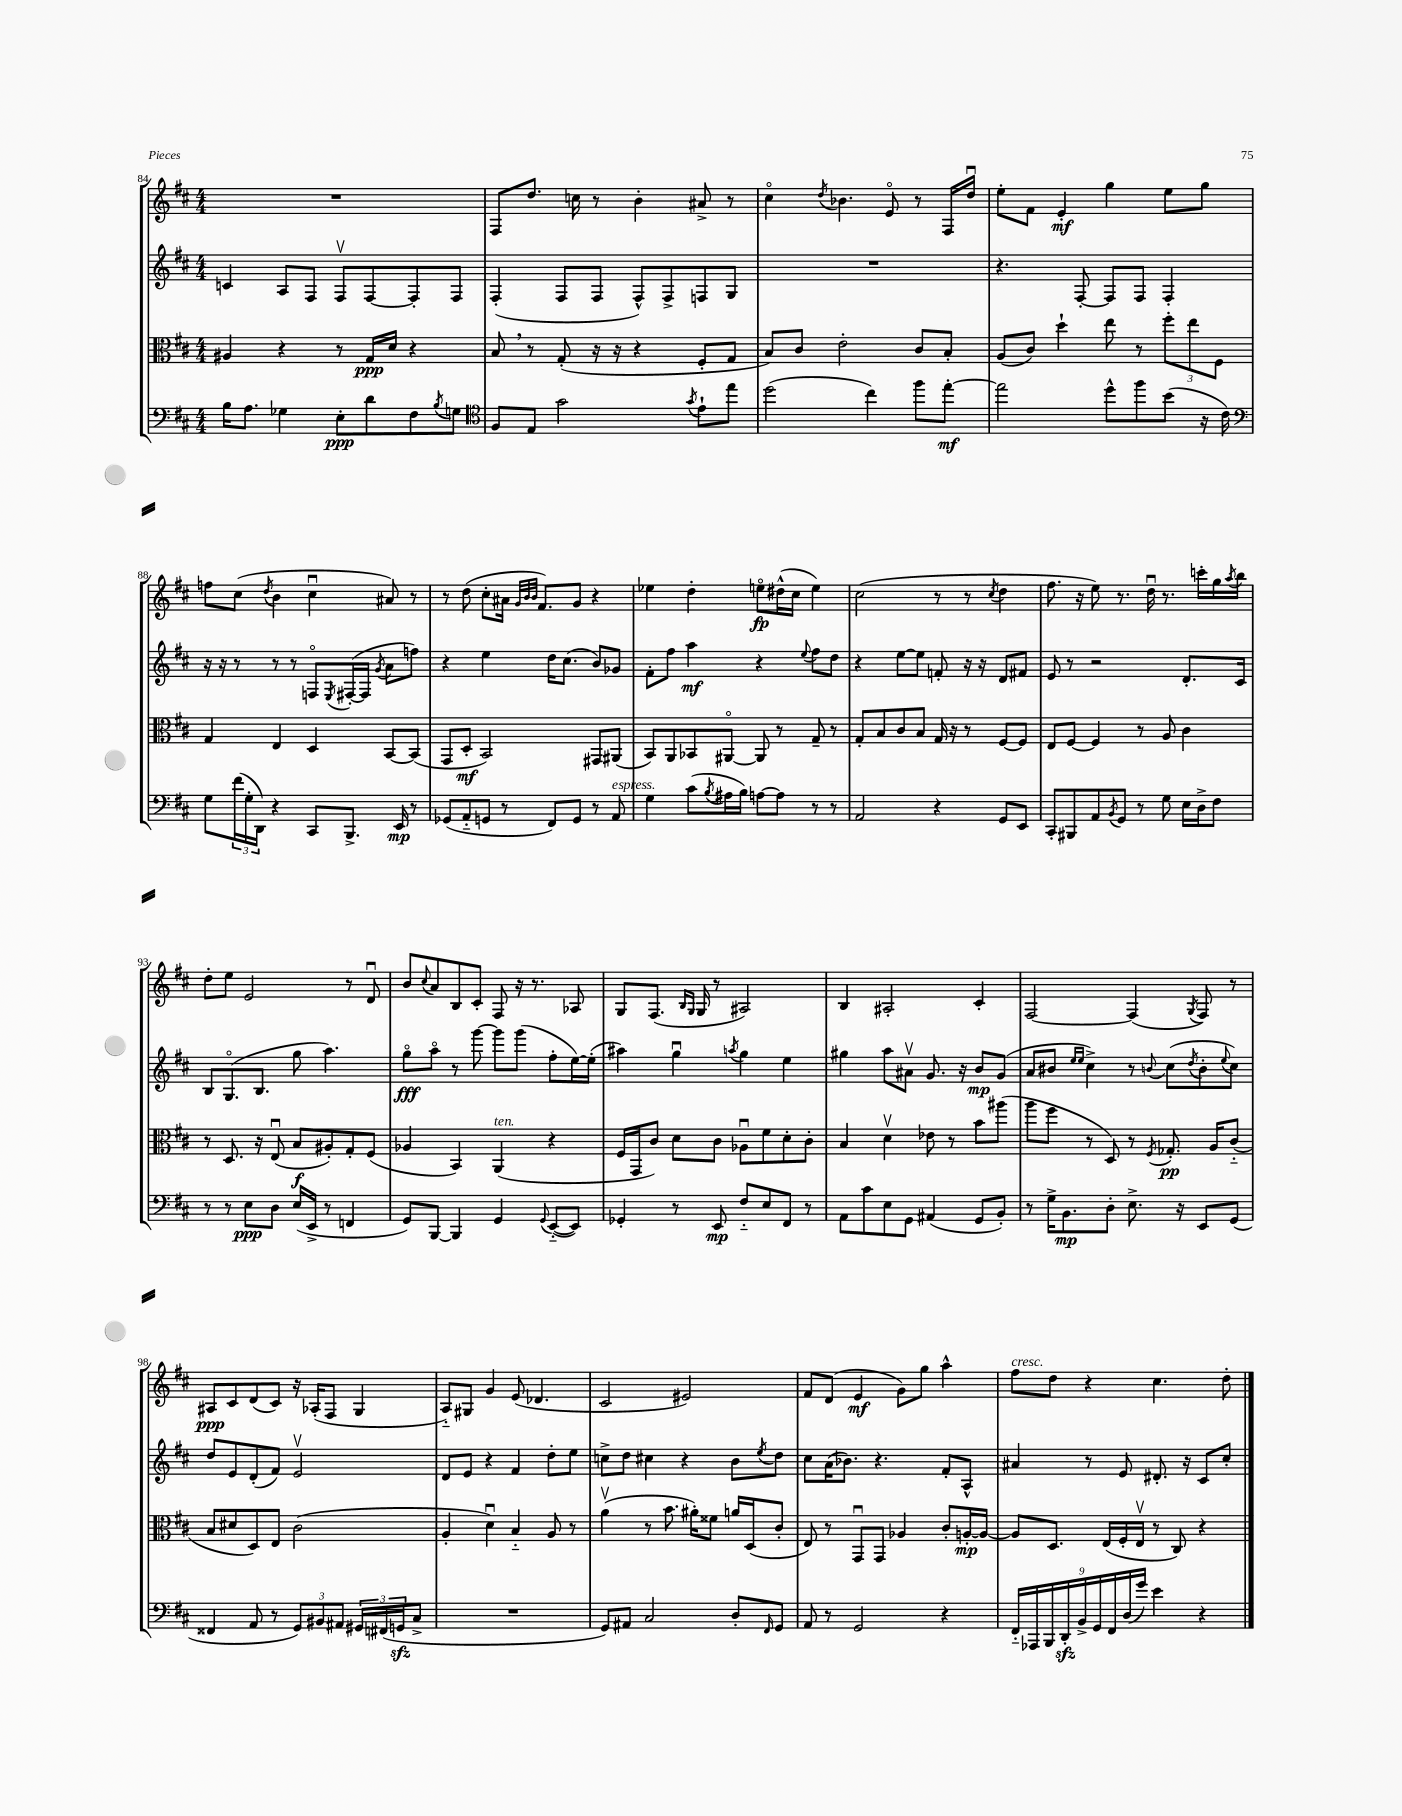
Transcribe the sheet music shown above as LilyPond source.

<<
\new StaffGroup <<
\new Staff = "s0" {
    \clef treble \key d \major \numericTimeSignature \time 4/4
    R1 |
    fis8 d''8. c''16 r8 b'4-. ais'8-> r8 |
    cis''4\flageolet \acciaccatura { d''8 } bes'4. e'8\flageolet r8 fis16 d''16\downbow |
    e''8-. fis'8 e'4-.\mf g''4 e''8 g''8 |
    f''8 cis''8( \acciaccatura { d''8 } b'4 cis''4\downbow ais'8) r8 |
    r8 d''8( cis''8-. ais'16 \grace { g'32 b'32 b'32 } fis'8.) g'8 r4 |
    ees''4 d''4-. e''8\flageolet\fp dis''16-^( cis''16 e''4) |
    cis''2( r8 r8 \acciaccatura { cis''8 } d''4 |
    fis''8. r16 e''8) r8. d''16\downbow r8. c'''16-. g''16 \acciaccatura { a''8 } b''16 |
    d''8-. e''8 e'2 r8 d'8\downbow |
    b'8 \appoggiatura { cis''8 } a'8 b8 cis'8-. fis8 r16 r8. aes8 |
    g8 fis8.( \grace { b16 g16 } g16 r8 ais2) |
    b4 ais2-. cis'4-. |
    fis2~ fis4( \acciaccatura { g8 } fis8) r8 |
    ais8\ppp cis'8 d'8( cis'8) r16 aes16-.( fis8 g4 |
    a8-_) gis8 g'4 e'8( des'4. |
    cis'2 eis'2) |
    fis'8 d'8( e'4\mf g'8) g''8 a''4-^ |
    fis''8^\markup { \italic "cresc." } d''8 r4 cis''4. d''8-. \bar "|." |
}
\new Staff = "s1" {
    \clef treble \key d \major \numericTimeSignature \time 4/4
    c'4 a8 fis8 fis8\upbow fis8~ fis8-. fis8 |
    fis4-.( fis8 fis8 fis8-^) fis8-> f8 g8 |
    R1 |
    r4. fis8~-. fis8 fis8 fis4-. |
    r16 r16 r8 r8 r8 f8\flageolet \acciaccatura { e8 } fis16~-.( fis16 \acciaccatura { g'8 } a'8 f''8) |
    r4 e''4 d''16 cis''8.( b'8) ges'8 |
    fis'8-. fis''8 a''4\mf r4 \appoggiatura { e''8 } fis''8 d''8 |
    r4 e''8~ e''8 f'8-. r16 r16 d'8 fis'8 |
    e'8 r8 r2 d'8.-. cis'16 |
    b8 g8.\flageolet( b8. g''8 a''4.) |
    g''8\flageolet\fff a''8\flageolet r8 g'''8~ g'''8 g'''8( fis''8-. e''16~) e''16-.( |
    ais''4) g''4\downbow \acciaccatura { a''8 } g''4 e''4 |
    gis''4 a''8 ais'8\upbow g'8. r16 b'8\mp g'8( |
    a'8 bis'8 \grace { e''16 e''16 } cis''4->) r8 \appoggiatura { b'8 } cis''8( \acciaccatura { d''8 } b'8-. \appoggiatura { e''8 } cis''8) |
    d''8 e'8 d'8-.( fis'8) e'2\upbow |
    d'8 e'8 r4 fis'4 d''8-. e''8 |
    c''8-> d''8 cis''4 r4 b'8 \acciaccatura { e''8 } d''8 |
    cis''8 a'16( bes'8.) r4. fis'8-. a8-^ |
    ais'4 r8 e'8 dis'8.-. r16 cis'8 cis''8-. \bar "|." |
}
\new Staff = "s2" {
    \clef alto \key d \major \numericTimeSignature \time 4/4
    ais4 r4 r8 g16\ppp d'16 r4 |
    b8 \breathe r8 g8-.( r16 r16 r4 fis8-. g8 |
    b8) cis'8 e'2-. cis'8 b8-. |
    a8( cis'8) d''4-! e''8 r8 \tuplet 3/2 { fis''8-. e''8 fis8 } |
    g4 e4 d4 b,8~ b,8( |
    g,8 d8-.\mf b,2) gis,8 ais,8( |
    b,8) a,8 bes,8 ais,8~\flageolet ais,8 r8 g8-- r8 |
    g8-. b8 cis'8 b8 g16 r16 r8 fis8~ fis8 |
    e8 fis8~ fis4 r8 a8 cis'4 |
    r8 d8. r16 e8\downbow( b8\f ais8-.) g8-. fis8( |
    aes4 b,4) a,4^\markup { \italic "ten." }( r4 |
    fis16 g,16 cis'8) d'8 cis'8 aes8\downbow fis'8 d'8-. cis'8-. |
    b4 d'4\upbow ees'8 r8 b'8 ais''8( |
    a''8 fis''8 r8 d8) r8 \acciaccatura { fis8 } ges8.-.\pp a16 cis'8-_( |
    b8 dis'8 d8) e8 cis'2( |
    a4-. d'4\downbow) b4-_ a8 r8 |
    a'4\upbow( r8 b'8. ais'16-.) fisis'8 a'16 d16( cis'8-. |
    e8) r8 g,8\downbow g,8 aes4 cis'8-. a16~-.\mp a16~ |
    a8 d8. e16( fis16-. e16\upbow r8 cis8) r4 \bar "|." |
}
\new Staff = "s3" {
    \clef bass \key d \major \numericTimeSignature \time 4/4
    b16 a8. ges4 e8-.\ppp d'8 fis8 \acciaccatura { b8 } g8 |
    \clef tenor fis8 e8 g'2 \acciaccatura { g'8 } e'8-! e''8 |
    d''2( cis''4) fis''8 e''8~-.\mf |
    e''2 d''8-^ fis''8 b'8( r16 cis'16) |
    \clef bass g8 \tuplet 3/2 { fis'16( g16-. d,16) } r4 cis,8 b,,8.-> e,16\mp r8 |
    ges,8( a,8-_ g,8 r8 fis,8) g,8 r8 a,8^\markup { \italic "espress." } |
    g4 cis'8( \acciaccatura { b8 } ais16 b16) a8~ a8 r8 r8 |
    a,2 r4 g,8 e,8 |
    cis,8-. bis,,8 a,8 \acciaccatura { b,8 } g,8 r8 g8 e16 d16-> fis8 |
    r8 r8 e8\ppp d8 e16( e,16-> r8 f,4 |
    g,8) b,,8~ b,,4 g,4 \appoggiatura { g,8 } e,8~-_( e,8) |
    ges,4-. r8 e,8\mp fis8-_ e8 fis,8 r8 |
    a,8 cis'8 e8 g,8 ais,4( g,8 b,8-.) |
    r8 g16-> b,8.\mp d8-. e8.-> r16 e,8 g,8( |
    fisis,4 a,8 r8 \tuplet 3/2 { g,8) bis,8 ais,8 } \tuplet 3/2 { gis,16 fis,16( g,16\sfz } cis8-> |
    R1 |
    g,8) ais,8 cis2 d8-. \grace { fis,16 } g,8 |
    a,8 r8 g,2 r4 |
    \tuplet 9/8 { fis,16-_ aes,,16 b,,16 d,16-.\sfz b,16-> g,16 fis,16 d16( g'16) } e'4 r4 \bar "|." |
}
>>
>>
\layout { \context { \Score currentBarNumber = #84 } }
